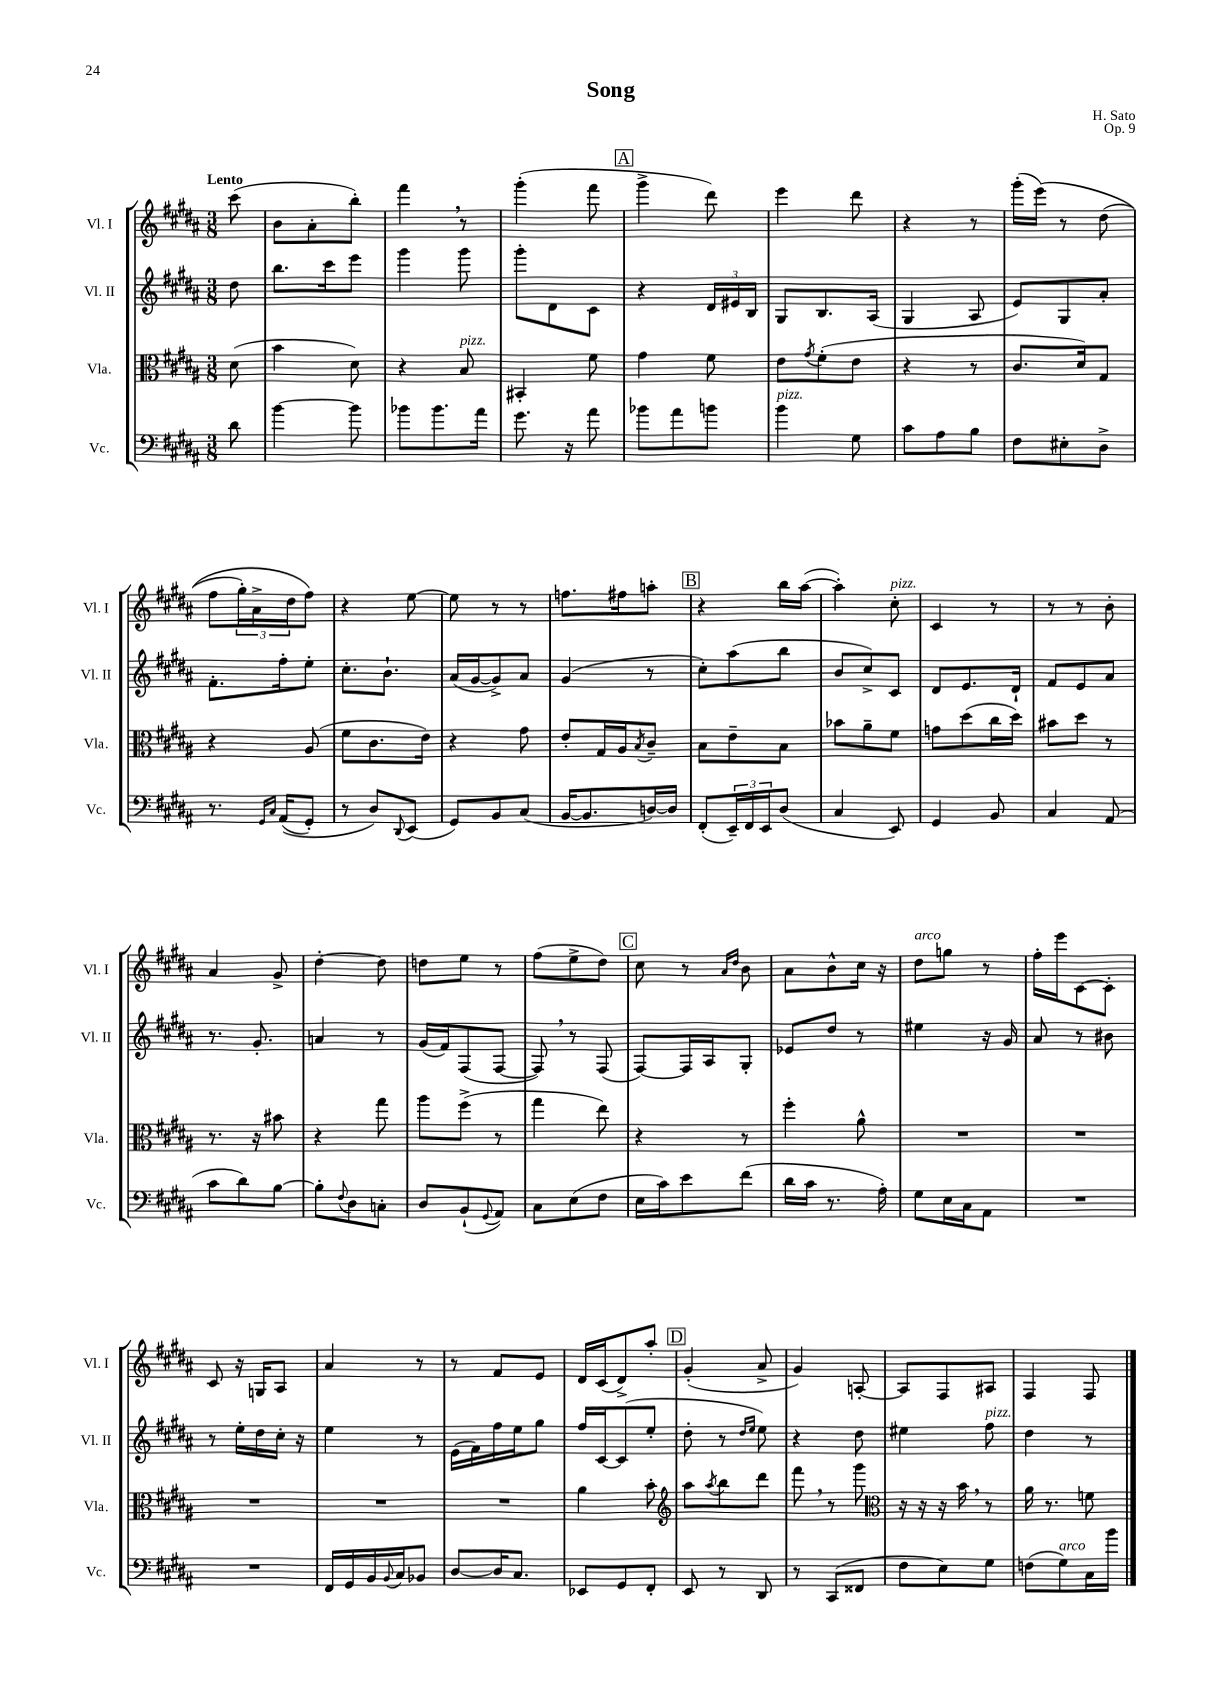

**kern	**kern	**kern	**kern
*part4	*part3	*part2	*part1
*staff4	*staff3	*staff2	*staff1
*I"Vc.	*I"Vla.	*I"Vl. II	*I"Vl. I
*I'Vc.	*I'Vla.	*I'Vl. II	*I'Vl. I
*clefF4	*clefC3	*clefG2	*clefG2
*k[f#c#g#d#a#]	*k[f#c#g#d#a#]	*k[f#c#g#d#a#]	*k[f#c#g#d#a#]
*M3/8	*M3/8	*M3/8	*M3/8
=	=	=	=
!	!	!	!LO:TX:a:B:t=Lento
8d#\	(8d#\	8dd#\	(8ccc#\
=1	=1	=1	=1
[4b\	4b\	8.bb\L	8b\L
.	.	.	8a#'\
.	.	16ccc#\k	.
8b\]	8d#\)	8eee\J	8bb'\J)
=2	=2	=2	=2
8b-X\L	4r	4ggg#\	4fff#,\
8.b-\	.	.	.
!	!LO:TX:a:i:t=pizz.	!	!
.	8B/	8ggg#\	8r
16a#\Jk	.	.	.
=3	=3	=3	=3
8.g#\	4BB#X'/	8ggg#'\L	(4ggg#'\
.	.	8d#\	.
16r	.	.	.
8a#\	8f#\	8c#\J	8fff#\
!!LO:REH:place=s1:t=A
=4	=4	=4	=4
8b-X\L	4g#\	4r	4ggg#^\
8a#\	.	.	.
8bn\J	8f#\	24d#/LL	8ddd#\)
.	.	24e#X/	.
.	.	24B/JJ	.
=5	=5	=5	=5
!LO:TX:a:i:t=pizz.	!	!	!
4b\	8e\L	8G#/L	4eee\
.	8qg#/	.	.
.	(8f#'\	8.B/	.
8G#\	8e\J	.	8ddd#\
.	.	(16A#/Jk	.
=6	=6	=6	=6
8c#\L	4r	4G#/	4r
8A#\	.	.	.
8B\J	8r	8A#/	8r
=7	=7	=7	=7
8F#\L	8.c#/L	8e/L)	(16ggg#'\LL
.	.	.	(16eee\JJ)
8E#X'\	.	8G#/	8r
.	16d#/k)	.	.
8D#^\J	8G#/J	8a#'/J	(8dd#\
!!LO:LB:g=z
=8	=8	=8	=8
8.r	4r	8.f#'\L	8ff#\L
.	.	.	24gg#'\L)
.	.	.	24a#^\
16qqGG#/LL	.	.	.
16qqC#/JJ	.	.	.
((16AA#/KL	.	16ff#'\k	.
.	.	.	24dd#\J
8GG#'/J)	(8A#/	8ee'\J	8ff#\J)
=9	=9	=9	=9
8r	8f#\L	8.cc#'\L	4r
8D#/L)	8.c#\	.	.
.	.	8.b`\J	.
8qqDD#/	.	.	.
(8EE/J	.	.	[8ee\
.	16e\Jk)	.	.
=10	=10	=10	=10
8GG#/L)	4r	(16a#/LL	8ee\]
.	.	[16g#/J	.
8BB/	.	8g#^/])	8r
(8C#/J	8g#\	8a#/J	8r
=11	=11	=11	=11
[16BB/KL	8e'/L	(4g#/	8.ffn\L
8.BB/]	.	.	.
.	16G#/L	.	.
.	16A#/J	.	16ff#X\k
.	8qB/	.	.
[16Dn/L)	8c#~/J	8r	8aan'\J
16D/JJ]	.	.	.
!!LO:REH:place=s1:t=B
=12	=12	=12	=12
(8FF#'/L	8B\L	8cc#'\L)	4r
24EE~/L)	8e~\	(8aa#\	.
24FF#/	.	.	.
24EE/J	.	.	.
(8D#/J	8B\J	8bb\J	16bb\LL
.	.	.	([16aa#\JJ
=13	=13	=13	=13
4C#/	8b-X\L	8b/L	4aa#'\])
.	8a#~\	8cc#^/)	.
!	!	!	!LO:TX:a:i:t=pizz.
8EE/)	8f#\J	8c#/J	8cc#'\
=14	=14	=14	=14
4GG#/	8gn\L	8d#/L	4c#/
.	(8dd#\	8.e/	.
8BB/	16cc#\L	.	8r
.	16dd#\JJ)	16d#`/Jk	.
=15	=15	=15	=15
4C#/	8b#X\L	8f#/L	8r
.	8dd#\J	8e/	8r
(8AA#/	8r	8a#/J	8b'\
!!LO:LB:g=z
=16	=16	=16	=16
8c#\L	8.r	8.r	4a#/
8d#\)	.	.	.
.	16r	8.g#'/	.
[8B\J	8b#X\	.	8g#^/
=17	=17	=17	=17
8B'\L]	4r	4an/	[4dd#'\
8qqF#/	.	.	.
8D#\	.	.	.
8Cn'\J	8gg#\	8r	8dd#\]
=18	=18	=18	=18
8D#/L	8aa#\L	(16g#/LL	8ddn\L
.	.	16f#/J)	.
(8BB`/	(8ff#^\J	(8F#/	8ee\J
8qqGG#/	.	.	.
8AA#/J)	8r	[8F#/J	8r
=19	=19	=19	=19
8C#\L	4gg#\	8F#,/])	(8ff#\L
(8E\	.	8r	8ee^\
8F#\J	8ee\)	(8F#/	8dd#\J)
!!LO:REH:place=s1:t=C
=20	=20	=20	=20
16E\LL	4r	[8F#/L)	8cc#\
16c#\J)	.	.	.
8e\	.	16F#/L]	8r
.	.	16A#/J	.
.	.	.	16qqa#/LL
.	.	.	16qqdd#/JJ
(8f#\J	8r	8G#'/J	8b\
=21	=21	=21	=21
16d#\LL	4ff#'\	8e-X/L	8a#\L
16c#\JJ	.	.	.
8.r	.	8dd#/J	8b^^\
.	8a#^^\	8r	16cc#\Jk
16A#'\)	.	.	16r
=22	=22	=22	=22
!	!	!	!LO:TX:a:i:t=arco
8G#\L	4.r	4ee#X\	8dd#\L
16E\L	.	.	8ggn\J
16C#\J	.	.	.
8AA#\J	.	16r	8r
.	.	16g#/	.
=23	=23	=23	=23
4.r	4.r	8a#/	16ff#'\LL
.	.	.	16eee\J
.	.	8r	[8c#\
.	.	8b#X\	8c#'\J]
!!LO:LB:g=z
=24	=24	=24	=24
4.r	4.r	8r	8c#/
.	.	16ee'\LL	16r
.	.	16dd#\	16Gn/KL
.	.	16cc#'\JJ	8A#/J
.	.	16r	.
=25	=25	=25	=25
16FF#/LL	4.r	4ee\	4a#/
16GG#/	.	.	.
16BB/	.	.	.
8qqBB/	.	.	.
16C#/J	.	.	.
8BB-X/J	.	8r	8r
=26	=26	=26	=26
[8D#/L	4.r	(16e\LL	8r
.	.	16f#\)	.
16D#/K]	.	16ff#\	8f#/L
8.C#/J	.	16ee\J	.
.	.	8gg#\J	8e/J
=27	=27	=27	=27
8EE-X/L	4a#\	16ff#/LL	16d#/LL
.	.	[16c#/J	(16c#/J
8GG#/	.	(8c#/]	8d#^/)
8FF#'/J	8b'\	8ee'/J	8aa#'/J
!!LO:REH:place=s1:t=D
=28	=28	=28	=28
*	*clefG2	*	*
8EE/	8aa#\L	8dd#'\	(4g#'/
.	8qaa#/	.	.
8r	8bb\	8r	.
.	.	16qqdd#/LL	.
.	.	16qqee/JJ	.
8DD#/	8ddd#\J	8ee\)	8a#^/
=29	=29	=29	=29
8r	8fff#,\	4r	4g#/)
(8CC#/L	8r	.	.
8FF##X/J	8ggg#\	8dd#\	[8An'/
=30	=30	=30	=30
*	*clefC3	*	*
8F#\L	16r	4ee#X\	8A/L]
.	16r	.	.
8E\)	16r	.	8F#/
.	16b,\	.	.
!	!	!LO:TX:a:i:t=pizz.	!
8G#\J	8r	8ff#\	8A#X/J
=31	=31	=31	=31
(8Fn\L	16a#\	4dd#\	4F#/
.	8.r	.	.
!LO:TX:a:i:t=arco	!	!	!
8G#\)	.	.	.
16C#\L	8fn\	8r	8F#/
16b\JJ	.	.	.
==	==	==	==
*-	*-	*-	*-
